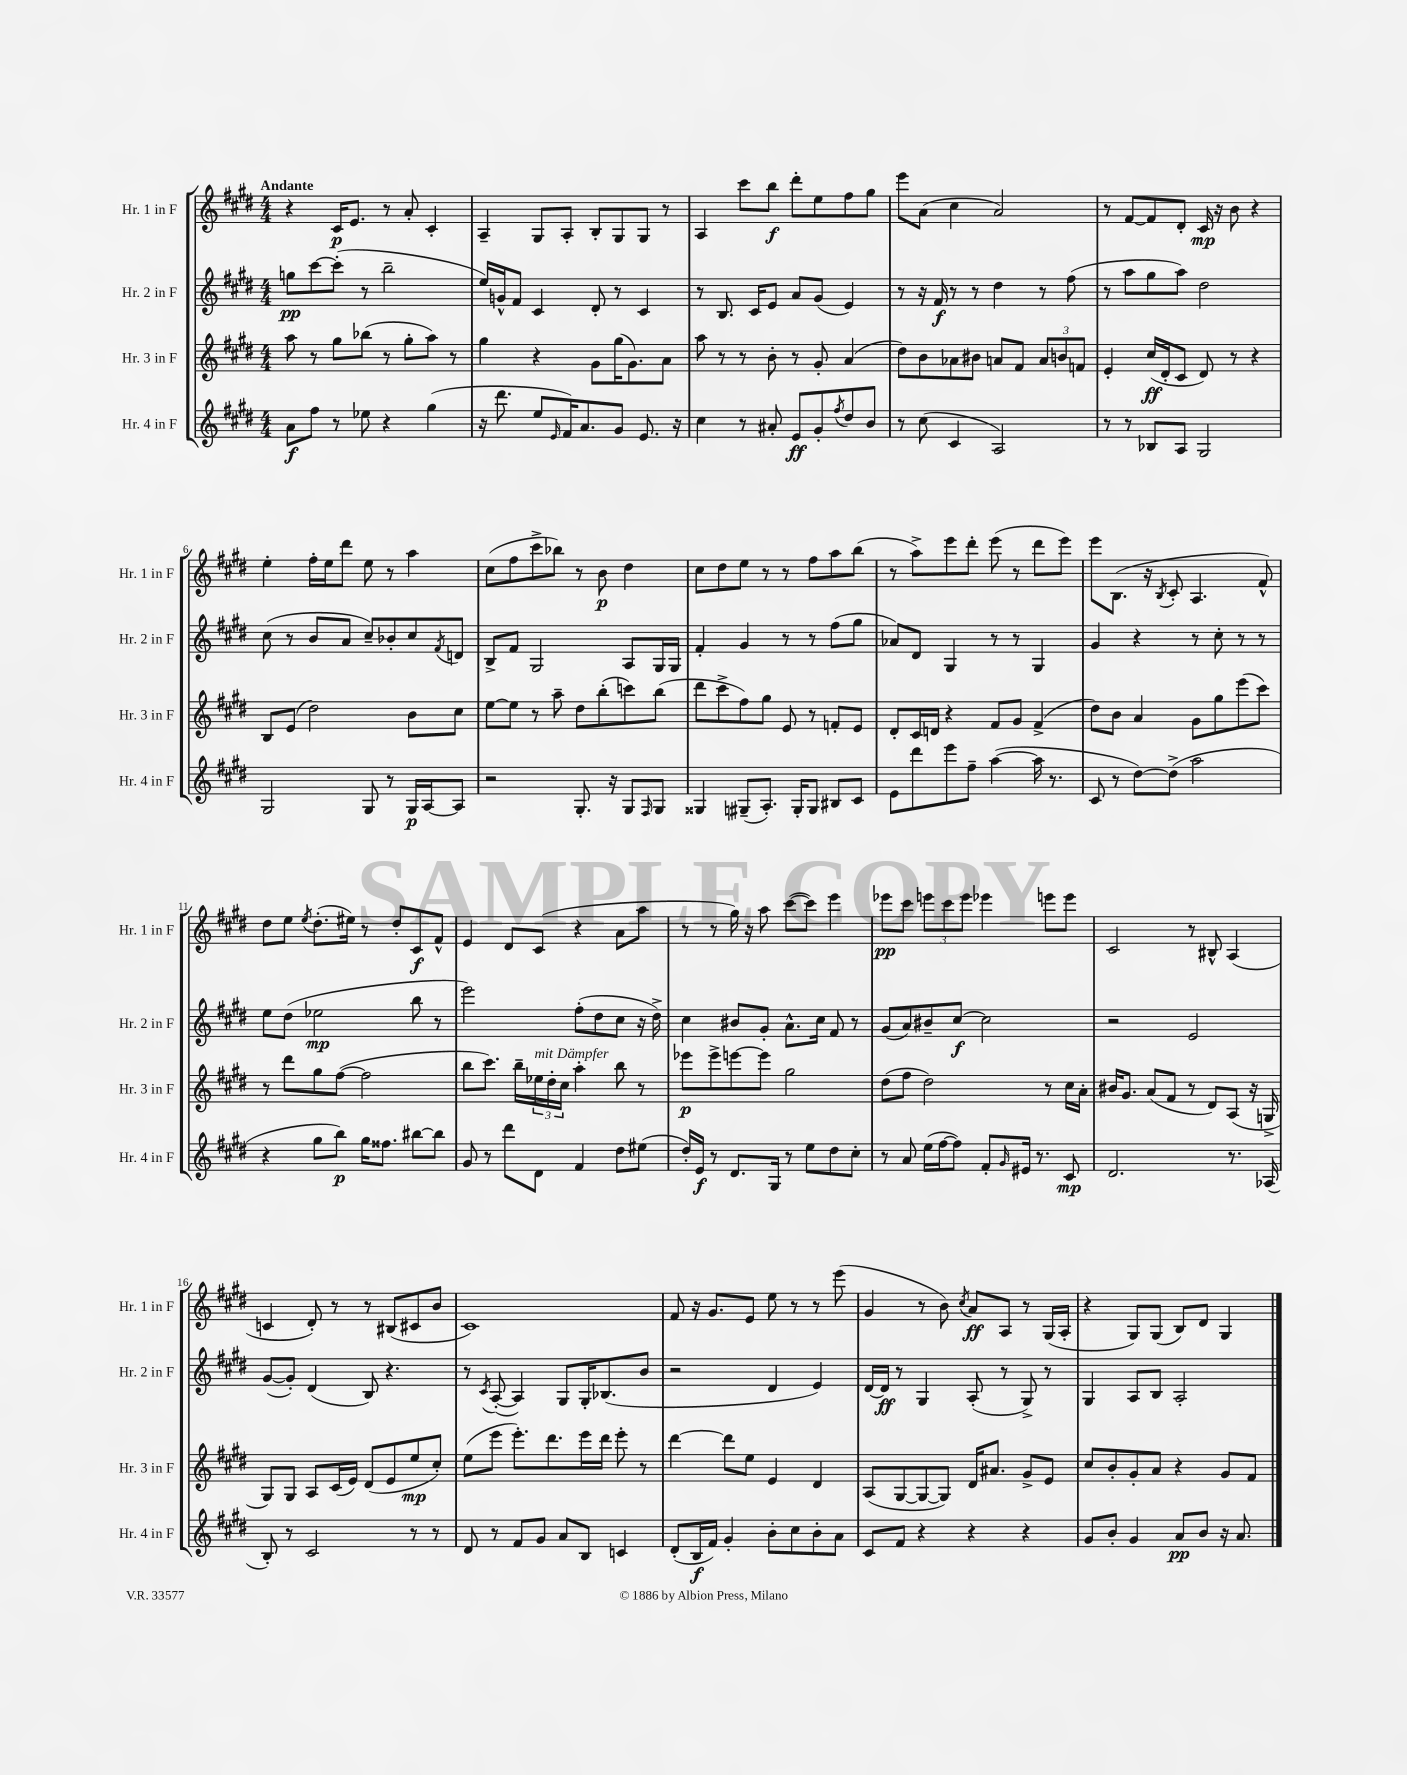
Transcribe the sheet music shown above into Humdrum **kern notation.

**kern	**dynam	**kern	**dynam	**kern	**dynam	**kern	**dynam
*part4	*part4	*part3	*part3	*part2	*part2	*part1	*part1
*staff4	*staff4	*staff3	*staff3	*staff2	*staff2	*staff1	*staff1
*I"Hr. 4 in F	*	*I"Hr. 3 in F	*	*I"Hr. 2 in F	*	*I"Hr. 1 in F	*
*I'Hr. 4 in F	*	*I'Hr. 3 in F	*	*I'Hr. 2 in F	*	*I'Hr. 1 in F	*
*clefG2	*	*clefG2	*	*clefG2	*	*clefG2	*
*k[f#c#g#d#]	*	*k[f#c#g#d#]	*	*k[f#c#g#d#]	*	*k[f#c#g#d#]	*
*M4/4	*	*M4/4	*	*M4/4	*	*M4/4	*
=1	=1	=1	=1	=1	=1	=1	=1
!	!	!	!	!	!	!LO:TX:a:B:t=Andante	!
8a\L	f	8aa\	.	8ggn\L	pp	4r	.
8ff#\J	.	8r	.	[8ccc#\	.	.	.
8r	.	8gg#\L	.	(8ccc#'\J]	.	16c#/KL	p
.	.	.	.	.	.	8.e/J	.
8ee-X\	.	(8bb-X\J	.	8r	.	.	.
4r	.	8r	.	2bb~\	.	8r	.
.	.	8gg#'\L	.	.	.	8a'/	.
(4gg#\	.	8aa\J)	.	.	.	4c#'/	.
.	.	8r	.	.	.	.	.
=2	=2	=2	=2	=2	=2	=2	=2
16r	.	4gg#\	.	16ee/LL)	.	4A~/	.
8.ddd#\	.	.	.	16gn^^/J	.	.	.
.	.	.	.	8f#/J	.	.	.
8ee/L	.	4r	.	4c#/	.	8G#/L	.
16qqe/	.	.	.	.	.	.	.
16f#/K)	.	.	.	.	.	8A'/J	.
8.a/	.	.	.	.	.	.	.
.	.	8g#\L	.	8d#'/	.	8B'/L	.
8g#/J	.	(16gg#\K	.	8r	.	8G#/	.
.	.	8.g#\)	.	.	.	.	.
8.e/	.	.	.	4c#/	.	8G#/J	.
.	.	8a\J	.	.	.	8r	.
16r	.	.	.	.	.	.	.
=3	=3	=3	=3	=3	=3	=3	=3
4cc#\	.	8aa\	.	8r	.	4A/	.
.	.	8r	.	8.B/	.	.	.
8r	.	8r	.	.	.	8ccc#\L	.
.	.	.	.	16c#/KL	.	.	.
8a#X'/	.	8b'\	.	8e/J	.	8bb\J	f
8e/L	ff	8r	.	8a/L	.	8ddd#'\L	.
8g#'/	.	8g#'/	.	(8g#/J	.	8ee\	.
8qff#/	.	.	.	.	.	.	.
8dd#/	.	(4a/	.	4e/)	.	8ff#\	.
8b/J	.	.	.	.	.	8gg#\J	.
=4	=4	=4	=4	=4	=4	=4	=4
8r	.	8dd#\L)	.	8r	.	8eee\L	.
(8cc#\	.	8b\	.	16r	.	(8a\J	.
.	.	.	.	16f#/	f	.	.
4c#/	.	8a-X\	.	8r	.	4cc#\	.
.	.	8b#X\J	.	8r	.	.	.
2A/)	.	8an/L	.	4dd#\	.	2a/)	.
.	.	8f#/J	.	.	.	.	.
.	.	12a/L	.	8r	.	.	.
.	.	12bn/	.	.	.	.	.
.	.	.	.	(8ff#\	.	.	.
.	.	12fn/J	.	.	.	.	.
=5	=5	=5	=5	=5	=5	=5	=5
8r	.	4e'/	.	8r	.	8r	.
8r	.	.	.	8aa\L	.	[8f#/L	.
8B-X/L	.	(16cc#/LL	ff	8gg#\	.	8f#/]	.
.	.	16d#'/J	.	.	.	.	.
8A/J	.	8c#/J	.	8aa\J)	.	8d#'/J	.
2G#/	.	8d#/)	.	2dd#\	.	16c#/	mp
.	.	.	.	.	.	16r	.
.	.	8r	.	.	.	8b\	.
.	.	4r	.	.	.	4r	.
!!LO:LB:g=z
=6	=6	=6	=6	=6	=6	=6	=6
2G#/	.	8B/L	.	(8cc#\	.	4ee'\	.
.	.	(8e/J	.	8r	.	.	.
.	.	2dd#\)	.	8b/L	.	16ff#'\LL	.
.	.	.	.	.	.	16ee\J	.
.	.	.	.	8a/J	.	8ddd#\J	.
8G#/	.	.	.	8cc#~/L)	.	8ee\	.
8r	.	.	.	8b-X'/	.	8r	.
16G#/LL	p	8b\L	.	8cc#/	.	4aa\	.
[16A/J	.	.	.	.	.	.	.
.	.	.	.	8qf#/	.	.	.
8A/J]	.	8cc#\J	.	8dn/J	.	.	.
=7	=7	=7	=7	=7	=7	=7	=7
2r	.	[8ee\L	.	8B^/L	.	(8cc#\L	.
.	.	8ee\J]	.	8f#/J	.	8ff#\	.
.	.	8r	.	2G#/	.	8ccc#^\	.
.	.	8aa~\	.	.	.	8bb-X\J)	.
8.G#'/	.	8dd#\L	.	.	.	8r	.
.	.	(8bb'\	.	.	.	8b\	p
16r	.	.	.	.	.	.	.
8G#/L	.	8cccn\)	.	8A/L	.	4dd#\	.
16qqF#/	.	.	.	.	.	.	.
8G#/J	.	(8bb\J	.	16G#/L	.	.	.
.	.	.	.	16G#/JJ	.	.	.
=8	=8	=8	=8	=8	=8	=8	=8
4G##X/	.	8ddd#\L	.	4f#'/	.	8cc#\L	.
.	.	8ccc#^\	.	.	.	8dd#\	.
(8G#X~/L	.	8ff#\)	.	4g#/	.	8ee\J	.
8.A'/J)	.	8gg#\J	.	.	.	8r	.
.	.	8e/	.	8r	.	8r	.
16G#'/KL	.	.	.	.	.	.	.
8G#/J	.	8r	.	8r	.	8ff#\L	.
8B#X/L	.	8fn'/L	.	(8ff#\L	.	8aa\	.
8c#/J	.	8e/J	.	8gg#\J	.	(8bb\J	.
=9	=9	=9	=9	=9	=9	=9	=9
8e\L	.	8d#'/L	.	8a-X/L)	.	8r	.
8ddd#\	.	16c#/L	.	8d#/J	.	8aa^\L)	.
.	.	16dn/JJ	.	.	.	.	.
8eee\	.	4r	.	4G#/	.	8eee\	.
8ff#~\J	.	.	.	.	.	8ddd#'\J	.
([4aa\	.	8f#/L	.	8r	.	(8eee\	.
.	.	8g#/J	.	8r	.	8r	.
16aa\]	.	(4f#^/	.	4G#/	.	8ddd#\L	.
8.r	.	.	.	.	.	.	.
.	.	.	.	.	.	8eee\J)	.
=10	=10	=10	=10	=10	=10	=10	=10
8c#/	.	8dd#\L)	.	4g#/	.	8eee\L	.
8r	.	8b\J	.	.	.	(8.B\J	.
[8dd#\L)	.	4a/	.	4r	.	.	.
.	.	.	.	.	.	16r	.
.	.	.	.	.	.	8qB/	.
(8dd#^\J]	.	.	.	.	.	8c#'/	.
2aa\	.	8g#\L	.	8r	.	4.A/	.
.	.	8gg#\	.	8cc#'\	.	.	.
.	.	(8eee\	.	8r	.	.	.
.	.	8ccc#\J)	.	8r	.	8f#^^/)	.
!!LO:LB:g=z
=11	=11	=11	=11	=11	=11	=11	=11
4r	.	8r	.	8ee\L	.	8dd#\L	.
.	.	8ddd#\L	.	(8dd#\J	.	8ee\J	.
.	.	.	.	.	.	8qee/	.
8gg#\L	.	8gg#\	.	2ee-X\	mp	(8.dd#'\L	.
8bb\J)	p	([8ff#\J	.	.	.	.	.
.	.	.	.	.	.	16ee#X\Jk)	.
16gg#\KL	.	2ff#\]	.	.	.	8r	.
8.ff##X\J	.	.	.	.	.	.	.
.	.	.	.	.	.	8dd#'/L	.
[8bb#X\L	.	.	.	8bb\	.	8c#/	f
8bb#\J]	.	.	.	8r	.	8f#^^/J	.
=12	=12	=12	=12	=12	=12	=12	=12
8g#/	.	8bb\L	.	2eee\)	.	4e/	.
8r	.	8.ccc#\J)	.	.	.	.	.
8ddd#\L	.	.	.	.	.	8d#/L	.
.	.	16bb~\LL	.	.	.	.	.
!	!	!LO:TX:a:i:t=mit Dämpfer	!	!	!	!	!
8d#\J	.	24ee-X\	.	.	.	(8c#/J	.
.	.	24dd#'\	.	.	.	.	.
.	.	24cc#\JJ	.	.	.	.	.
4f#/	.	4aa'\	.	(8ff#'\L	.	4r	.
.	.	.	.	8dd#\	.	.	.
8dd#\L	.	8bb\	.	8cc#\J	.	8a\L	.
(8ee#X\J	.	8r	.	16r	.	8aa\J	.
.	.	.	.	16dd#^\)	.	.	.
=13	=13	=13	=13	=13	=13	=13	=13
16dd#'/LL)	.	8eee-X\L	p	4cc#\	.	8r	.
16e/JJ	f	.	.	.	.	.	.
8r	.	8eee-^\	.	.	.	8r	.
8.d#/L	.	[8eeen\	.	8b#X/L	.	16gg#\)	.
.	.	.	.	.	.	16r	.
.	.	8eee\J]	.	8g#'/J	.	8aa\	.
16G#/Jk	.	.	.	.	.	.	.
8r	.	2gg#\	.	8.a^^\L	.	([8ccc#\L	.
8ee\L	.	.	.	.	.	8ccc#\J])	.
.	.	.	.	16cc#\Jk	.	.	.
8dd#\	.	.	.	8f#/	.	4eee\	.
8cc#'\J	.	.	.	8r	.	.	.
=14	=14	=14	=14	=14	=14	=14	=14
8r	.	(8dd#\L	.	(8g#/L	.	8eee-X\L	pp
8a/	.	8ff#\J	.	8a/)	.	8ccc#\J	.
(16ee\LL	.	2dd#\)	.	8b#X~/	.	12eeen\L	.
[16ff#\J	.	.	.	.	.	.	.
.	.	.	.	.	.	12ccc#\	.
8ff#\J])	.	.	.	[8cc#/J	f	.	.
.	.	.	.	.	.	12eee\J	.
8f#'/L	.	.	.	2cc#\]	.	4eee-X\	.
16qqg#/	.	.	.	.	.	.	.
16e#X/Jk	.	.	.	.	.	.	.
8.r	.	.	.	.	.	.	.
.	.	8r	.	.	.	8eeen\L	.
8c#/	mp	16cc#\LL	.	.	.	8eee\J	.
.	.	16a'\JJ	.	.	.	.	.
=15	=15	=15	=15	=15	=15	=15	=15
2.d#/	.	16b#X/KL	.	2r	.	2c#/	.
.	.	8.g#/J	.	.	.	.	.
.	.	(8a/L	.	.	.	.	.
.	.	8f#/J	.	.	.	.	.
.	.	8r	.	2e/	.	8r	.
.	.	8d#/L)	.	.	.	8B#X^^/	.
8.r	.	(8A/J	.	.	.	(4A/	.
.	.	16r	.	.	.	.	.
(16A-X/	.	16Gn^/	.	.	.	.	.
!!LO:LB:g=z
=16	=16	=16	=16	=16	=16	=16	=16
8B'/)	.	8G#/L)	.	([8g#/L	.	4cn/	.
8r	.	8G#/J	.	8g#'/J])	.	.	.
2c#/	.	8A/L	.	(4d#/	.	8d#'/)	.
.	.	(16c#/L	.	.	.	8r	.
.	.	16e/JJ)	.	.	.	.	.
.	.	(8d#/L	.	8B/)	.	8r	.
.	.	8e/	.	4.r	.	(8B#X/L	.
8r	.	8ee/	mp	.	.	8c#X/	.
8r	.	8cc#'/J)	.	.	.	8b/J	.
=17	=17	=17	=17	=17	=17	=17	=17
8d#/	.	(8ee\L	.	8r	.	1c#)	.
.	.	.	.	8qc#/	.	.	.
8r	.	8eee\J	.	([8A'/	.	.	.
8f#/L	.	8.eee'\L)	.	4A/])	.	.	.
8g#/J	.	.	.	.	.	.	.
.	.	8.ddd#\	.	.	.	.	.
8a/L	.	.	.	8G#/L	.	.	.
8B/J	.	16eee\L	.	16G#'/K	.	.	.
.	.	16ddd#\JJ	.	(8.B-X/	.	.	.
4cn/	.	8eee'\	.	.	.	.	.
.	.	8r	.	8b/J	.	.	.
=18	=18	=18	=18	=18	=18	=18	=18
(8d#'/L	.	[4ddd#\	.	2r	.	8f#/	.
16B/L	f	.	.	.	.	16r	.
16f#/JJ)	.	.	.	.	.	8.g#/L	.
4g#'/	.	8ddd#\L]	.	.	.	.	.
.	.	8ee\J	.	.	.	8e/J	.
8b'\L	.	4e/	.	4d#/	.	8ee\	.
8cc#\	.	.	.	.	.	8r	.
8b'\	.	4d#/	.	4e/)	.	8r	.
8a\J	.	.	.	.	.	(8eee\	.
=19	=19	=19	=19	=19	=19	=19	=19
8c#/L	.	(8A/L	.	[16d#/LL	.	4g#/	.
.	.	.	.	16d#/JJ]	ff	.	.
8f#/J	.	[8G#/	.	8r	.	.	.
4r	.	8G#/_	.	4G#/	.	8r	.
.	.	8G#/J])	.	.	.	8b\)	.
.	.	.	.	.	.	8qcc#/	.
4r	.	16d#/KL	.	(8A'/	.	8a/L	ff
.	.	8.a#X/J	.	.	.	.	.
.	.	.	.	8r	.	8A/J	.
4r	.	8g#^/L	.	8G#^/)	.	8r	.
.	.	8e/J	.	8r	.	(16G#/LL	.
.	.	.	.	.	.	16A'/JJ	.
=20	=20	=20	=20	=20	=20	=20	=20
8g#/L	.	8cc#/L	.	4G#/	.	4r	.
8b'/J	.	8b'/	.	.	.	.	.
4g#/	.	8g#'/	.	8A/L	.	8G#/L)	.
.	.	8a/J	.	8B/J	.	(8G#/J	.
8a/L	pp	4r	.	2A'/	.	8B/L)	.
8b/J	.	.	.	.	.	8d#/J	.
16r	.	8g#/L	.	.	.	4G#/	.
8.a/	.	.	.	.	.	.	.
.	.	8f#/J	.	.	.	.	.
==	==	==	==	==	==	==	==
*-	*-	*-	*-	*-	*-	*-	*-
